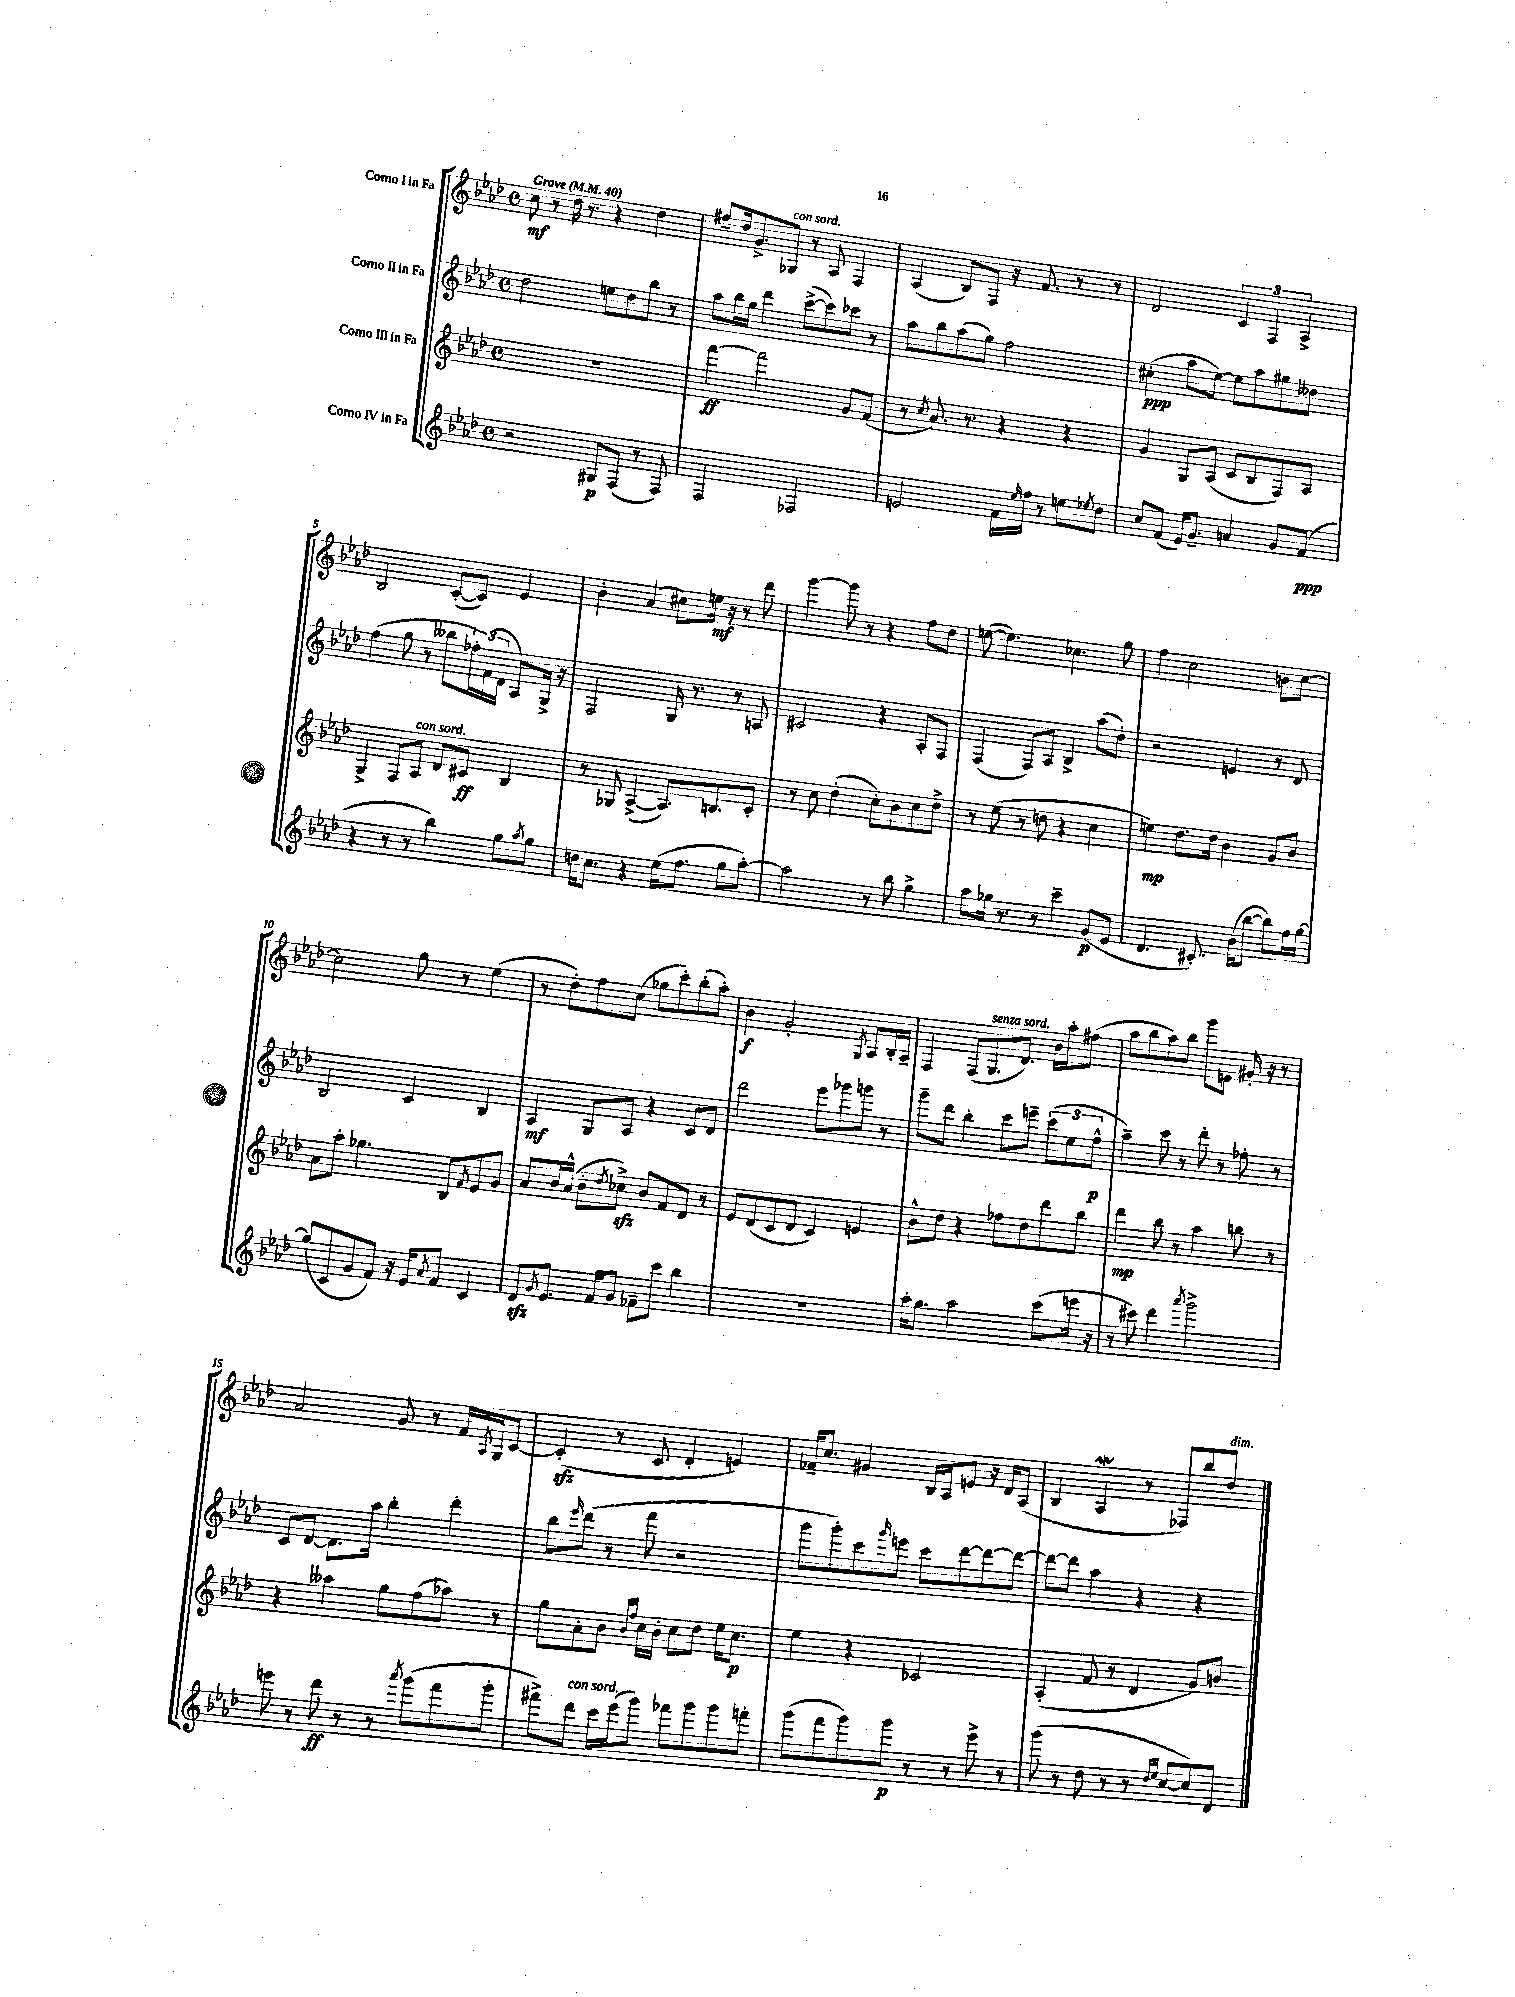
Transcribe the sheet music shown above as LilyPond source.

<<
\new StaffGroup <<
\new Staff = "s0" \with { instrumentName = "Corno I in Fa" } {
    \clef treble \key aes \major \defaultTimeSignature \time 4/4 \tempo "Grave" 4 = 40
    c''8\mf r8 des''16 r8. r4 des''4 |
    fis''8-- des''16 g'8.-> ges8^\markup { \italic "con sord." } r8 aes8 f4 |
    aes4( bes8) f8 r16 f'8. r8 r8 |
    des'2 \tuplet 3/2 { c'4 f4 aes4-> } |
    bes2 c'8~-.( c'8) ees'4 |
    bes'4-. aes'4( cis''8) e''16\mf r16 r8 des'''8 |
    g'''4~ g'''8 r8 r4 f''8 des''8 |
    e''8~( e''4.) ces''4. g''8 |
    f''4 c''2 b'8 c''8~ |
    c''2 g''8 r8 ees''4( |
    r8 des''8-.) f''8 c''8( ges''8 c'''8-.) bes''8-.( aes''8-.) |
    bes'4\f g'2-. \acciaccatura { g8 } aes8 bes16-. aes16-- |
    f4 f8( g8.^\markup { \italic "senza sord." } des'8.) bes'16 aes''16-. fis''8( |
    aes''8 bes''8 aes''8) bes''8 g'''8 e'8 gis'16-. r16 r8 |
    aes'2 g'8 r8 f'16 \acciaccatura { aes8 } g16 c'8~ |
    c'4-.\sfz( r8 c'8 des'4-. e'4) |
    fes'16-- c''8. gis'4 bes16 aes16 e'8 r16 des'16 aes8( |
    bes4 aes4\mordent r8 fes8) bes''8 des''8^\markup { \italic "dim." } \bar "|." |
}
\new Staff = "s1" \with { instrumentName = "Corno II in Fa" } {
    \clef treble \key aes \major \defaultTimeSignature \time 4/4
    des''2 e''8 des''8 bes''8 r8 |
    aes''8 bes''16 g''16 des'''4 c'''8~->( c'''8) ces'''8 r8 |
    aes''8 bes''8 aes''8( g''8) f''2 |
    cis''4-.\ppp( aes''8 ees''8~) ees''8 aes''8 gis''8 deses''8 |
    f''4( g''8 r8 beses''8 \tuplet 3/2 { fes''16-.) f'16( des'16 } aes8) g16-> r16 |
    f2 g16 r8. r8 a8 |
    cis'2 r4 aes8-. f8 |
    f4( f8) aes8 bes4-> aes''8( des''8-.) |
    r2 e'4 r8 des'8 |
    bes2 c'4 bes4 |
    aes4\mf g8 aes8 r4 c'8 des'8 |
    des'''2 ees'''8 ges'''8 g'''8 r8 |
    g'''8-- des'''8 bes''4-. c'''8 e'''8-- \tuplet 3/2 { c'''8( ees''8 f''8-^\p } |
    aes''4--) c'''8 r8 des'''8-. r8 fes''8-. r8 |
    c'8 des'8~ des'8. aes''16 bes''4-. des'''4-. |
    bes''8 \grace { ees'''16 } des'''8( r8 f'''8 r2 |
    g'''8 g'''8-.) c'''8 \grace { g'''16 } e'''8 c'''8 des'''8~ des'''8~ des'''8~ |
    des'''8~ des'''8 aes''4 r4 r4 \bar "|." |
}
\new Staff = "s2" \with { instrumentName = "Corno III in Fa" } {
    \clef treble \key aes \major \defaultTimeSignature \time 4/4
    R1 |
    f'''4~\ff f'''2 g'8 f'8( |
    r8 \acciaccatura { c''8 } aes'8.) r8. r4 r4 |
    g'4 g8 aes8( c'8 bes8 f8) aes8 |
    g4-> f8 aes8^\markup { \italic "con sord." } des'8 cis'8\ff bes4 |
    r8 ges8 aes4~->( aes8.) b8. c'8-. |
    r8 c''8 des''4-.( c''8-.) bes'8 c''8 des''8-> |
    r8 ees''8( r8 d''8 r4 c''4 |
    e''4\mp) des''8. des''16 bes'4 g'8 bes'8 |
    aes'8 aes''8-. ges''4. bes8 \acciaccatura { f'8 } ees'8 g'8 |
    aes'8 bes'16 aes'16-^( bes'8-. \acciaccatura { des''8 } ces''8->\sfz) bes'8 f'8 des'8 r8 |
    ees'8 des'8( c'8 des'8 c'4) e'4 |
    bes'8-^ des''8 r4 fes''8 des''8 des'''8 bes''8 |
    des'''4\mp bes''8 r8 aes''4 b''8 r8 |
    r4 aeses''4 g''8 f''8( aes''8) r8 |
    g''8 aes'8-. bes'8 \grace { bes'16 f''16 } c''16 bes'16-. c''8 des''8 ees''16 c''8.\p |
    ees''4 r4 ces'2 |
    aes4-.( f'8 r8 des'4 g'8) b'8 \bar "|." |
}
\new Staff = "s3" \with { instrumentName = "Corno IV in Fa" } {
    \clef treble \key aes \major \defaultTimeSignature \time 4/4
    r2 gis8\p f8( r8 f8) |
    f2 fes2 |
    e'2 f'16 \grace { ees''16 } f''16 r8 e''8 \acciaccatura { ees''8 } des''8 |
    c''8 f'8( ees'16) g'8.-- a'4 g'8 f'8\ppp( |
    r4 r8 r8 bes''4) g''8 \acciaccatura { aes''8 } g''8 |
    d''16 c''8. r4 ees''16( f''8. g''8 aes''8~-.) |
    aes''2 r8 bes''8 g''4-> |
    aes''8 ges''16 r8. r8 c'''4-- g'8\p( ees'8 |
    des'4. cis'8.-.) bes'16( bes''8~ bes''8) f''16 g''16~ |
    g''8( c'8 g'8 f'8) r16 ees'16 \acciaccatura { aes'8 } f'8 c'4 |
    des'8\sfz \acciaccatura { g'8 } ees'8. f'16 g'8 fes'8-- c'''8 bes''4 |
    R1 |
    aes''16-. g''8. aes''2 c'''8( e'''16 r16 |
    r8 cis'''8) des'''4 \acciaccatura { aes'''8 } g'''2-> |
    e'''8 r8 des'''8\ff r8 r8 \acciaccatura { aes'''8 } g'''8( f'''8 g'''8-. |
    fis'''8->) des'''8^\markup { \italic "con sord." } c'''16 ees'''16( g'''8) fes'''8 g'''8 g'''8 f'''8-. |
    g'''8( f'''8 g'''8) g'''8\p r8 r8 ees'''8-> r8 |
    g'''8( r8 des''8 r8 r8 \grace { des''16 ees''16 } c''8~ c''8) des'8 \bar "|." |
}
>>
>>
